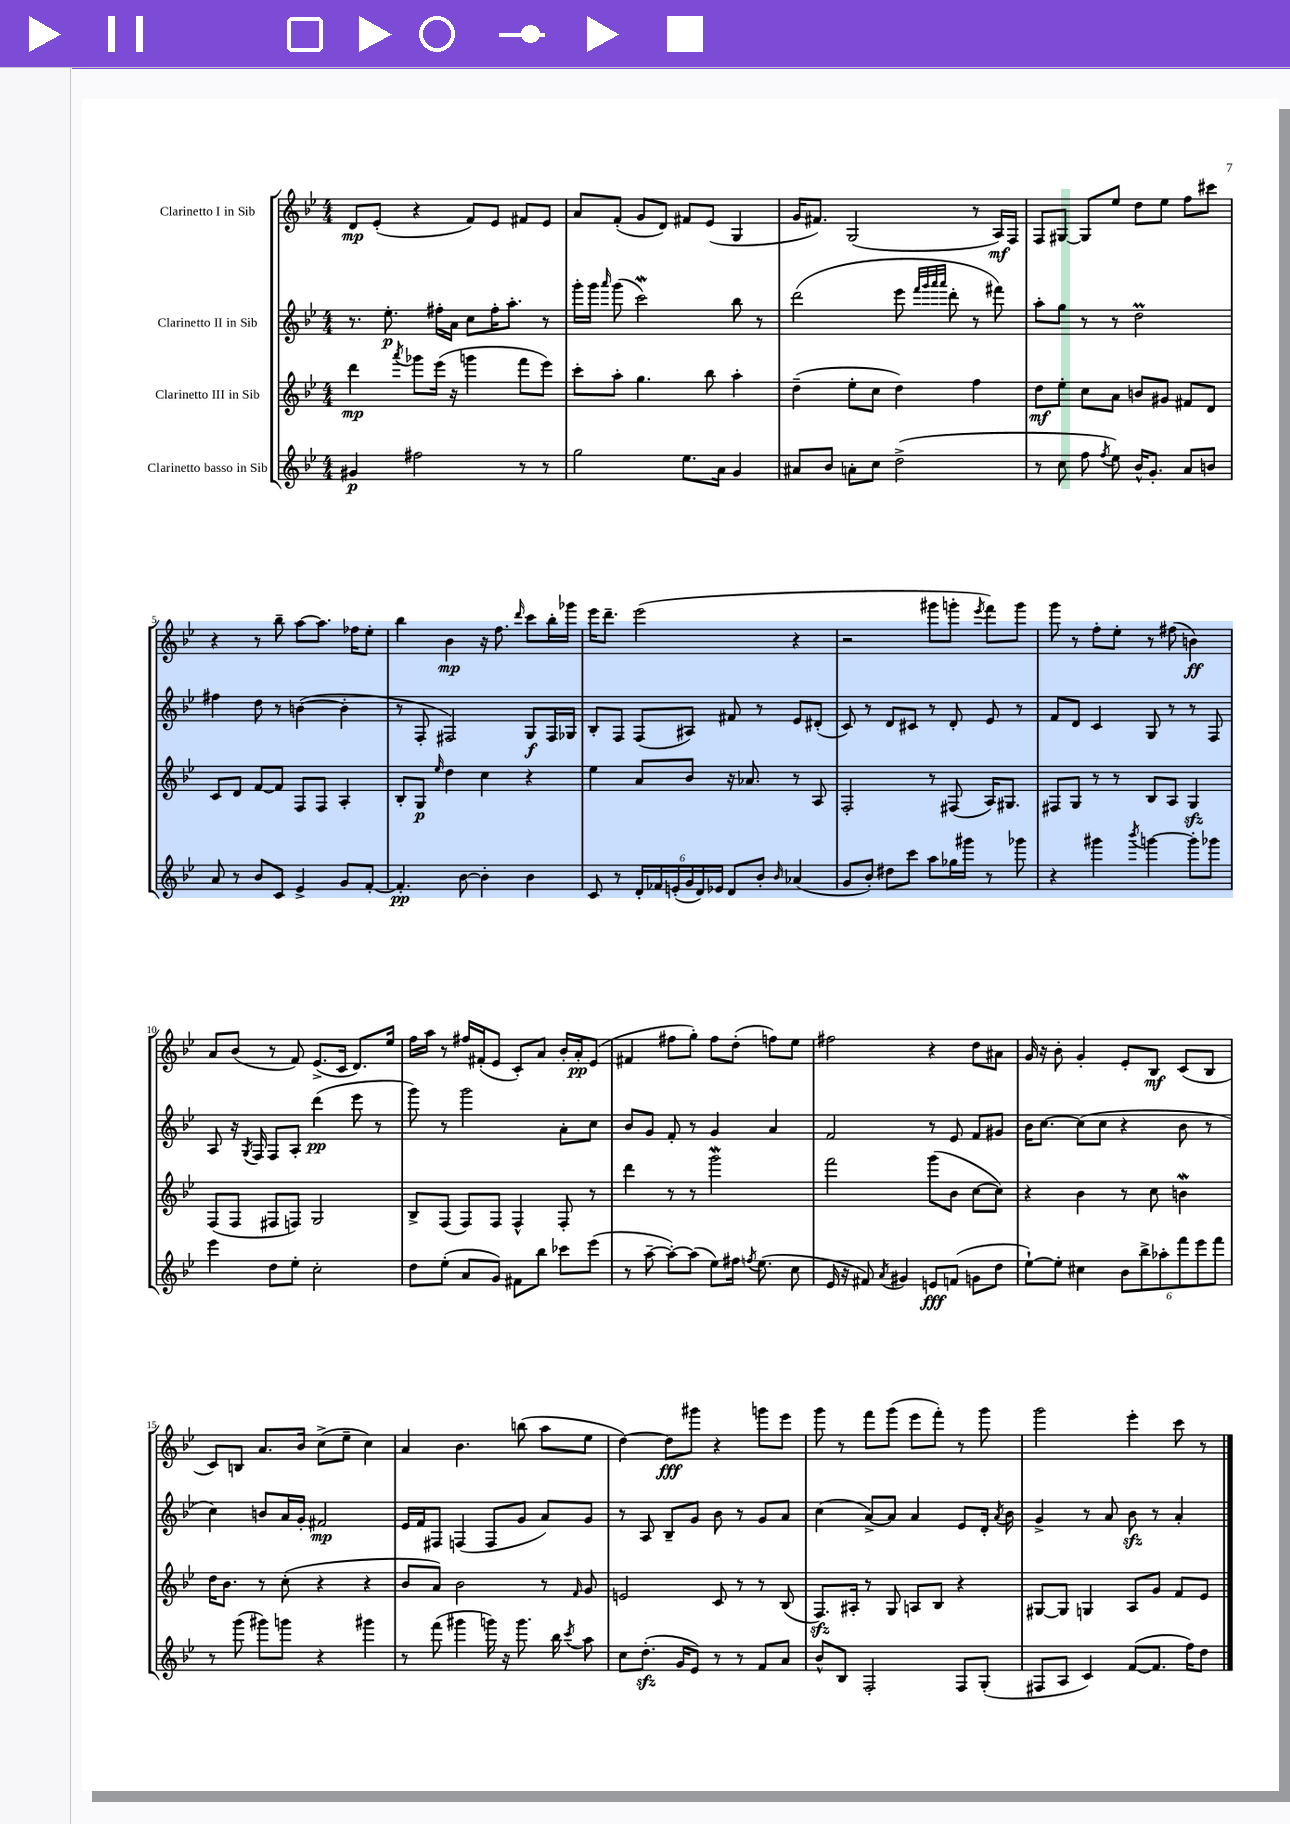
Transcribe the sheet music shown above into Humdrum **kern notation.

**kern	**kern	**kern	**kern
*staff4	*staff3	*staff2	*staff1
*clefG2	*clefG2	*clefG2	*clefG2
*k[b-e-]	*k[b-e-]	*k[b-e-]	*k[b-e-]
*M4/4	*M4/4	*M4/4	*M4/4
4g#/	4ddd\	8.r	8d/L
.	.	.	(8e-'/J
.	.	8.ee-'\	.
.	8qaaa/	.	.
2ff#\	8ggg-\L	.	4r
.	(16eee-\Jk	16ff#'\LL	.
.	16r	16a\JJ	.
.	4ggg\	8cc\L	8f/L)
.	.	16ff#'\K	8e-/J
.	.	8.aa'\J	.
8r	8fff\L	.	8f#/L
8r	8eee-\J)	8r	8e-/J
=	=	=	=
2gg\	8ccc'\L	16ggg'\LL	8a/L
.	.	16ggg\JJ	.
.	.	16qqaaa/	.
.	8aa'\J	(8ggg\	(8f'/J
.	4.gg\	2ccc\)	8g/L
.	.	.	8d/J)
8.ee-\L	.	.	8f#/L
.	8bb-\	.	(8e-/J
16a\Jk	.	.	.
4g/	4aa'\	8bb-\	4G/
.	.	8r	.
=	=	=	=
8a#/L	(4dd~\	(2ddd\	16g/LK
.	.	.	8.f#/J)
8b-/J	.	.	.
8a'\L	8ee-'\L	.	(2G/
8cc\J	8cc\J	.	.
(2dd^\	4dd\)	8eee-\	.
.	.	32qqfff/LLL	.
.	.	32qqggg/	.
.	.	32qqaaa/	.
.	.	32qqaaa/JJJ	.
.	.	8ddd'\	.
.	4ff\	8r	8r
.	.	8fff#\)	16A/LL)
.	.	.	16F/JJ
=	=	=	=
8r	8dd\L	8aa'\L	8F/L
8cc\	8ee-'\J	8gg\J	[8G#/J
8ff\	8cc\L	8r	8G#/]L
8qff/	.	.	.
8ee-\)	8a\J	8r	8ee-/J
16b-^^/LK	8b/L	2dd\	8dd\L
8.g'/J	.	.	.
.	8g#/J	.	8ee-\J
8a/L	8f#/L	.	8ff\L
8b/J	8d/J	.	8ccc#\J
=	=	=	=
8a/	8c/L	4ff#\	4r
8r	8d/J	.	.
8b-/L	[8f/L	8dd\	8r
8c/J	8f/]J	8r	8bb-~\
4e-^/	8F/L	([4b\	[8aa\L
.	8F/J	.	8.aa\]J
8g/L	4A'/	4b'\]	.
.	.	.	16ff-\LK
[8f'/J	.	.	8ee-'\J
=	=	=	=
4.f'/]	8B-'/L	8r	4bb-\
.	8G/J	8F'/	.
.	16qqee-/	.	.
.	4dd\	2F#/)	4b-\
[8b-\	.	.	.
4b-'\]	4cc\	.	16r
.	.	.	8.ff\
.	.	.	16qqddd/
4b-\	4r	8G/L	8ccc\L
.	.	16F#/L	16bb-'\L
.	.	16G-/JJ	16ggg-\JJ
=	=	=	=
8c/	4ee-\	8B-'/L	16eee-\LK
.	.	.	8.ddd~\J
8r	.	8F/J	.
24d'/LL	8a/L	(8F/L	(2eee-\
24f-/	.	.	.
(24e'/	.	.	.
24g/	8b-/J	8A#/J)	.
24d/)	.	.	.
24e-/JJ	.	.	.
8d/L	16r	8f#/	.
.	8.a-/	.	.
8b-'/J	.	8r	.
16qqb-/	.	.	.
(4a-/	8r	8e-/L	4r
.	8A/	(8d#'/J	.
=	=	=	=
8g/L	2F'/	8c/)	2r
8b-'/J)	.	8r	.
8dd#\L	.	8d/L	.
8ccc\J	.	8c#/J	.
8aa\L	8r	8r	8ggg#\L
16gg-\L	(8F#/	8d'/	8ggg'\J
16ggg#\JJ	.	.	.
.	.	.	8qeee-/
8r	16A/LK)	8e-/	8fff\L)
.	8.G#/J	.	.
8ggg-\	.	8r	8ggg\J
=	=	=	=
4r	8F#/L	8f/L	8ggg\
.	8G/J	8d/J	8r
4ggg#\	8r	4c/	8ff'\L
.	8r	.	8ee-'\J
8qbbb-/	.	.	.
[4ggg\	8B-/L	8G/	8r
.	8A/J	8r	(8ff#\
8ggg'\]L	4G/	8r	4b\)
8ggg-\J	.	8F/	.
=	=	=	=
4eee-\	(8F/L	8A/	8a/L
.	8F/J	16r	(8b-/J
.	.	8qG/	.
.	.	16F/	.
8dd\L	8F#/L	8F/L	8r
8ee-'\J	8F/J)	8A'/J	8f/)
2cc'\	2G/	(4ddd\	(8.e-^/L
.	.	.	16c/Jk
.	.	8eee-\	8.d/L)
.	.	8r	.
.	.	.	16ee-/Jk
=	=	=	=
8dd\L	8B-^/L	8ggg\)	16ff\LL
.	.	.	16aa\JJ
(8ee-'\J	(8F/J	8r	8r
8a/L	8F/L)	2ggg\	16ff#/LL
.	.	.	(16f#'/J
8g/J)	8F/J	.	8e-/J
8f#\L	4F^^/	.	8c'/L)
8bb-\J	.	.	8a/J
8ccc-\L	8F'/	8a'\L	16b-'/LL
.	.	.	16a'/J
(8eee-\J	8r	8cc\J	(8e-/J
=	=	=	=
8r	4ddd\	8b-/L	4f#/
[8aa~\	.	8g/J	.
8aa'\_L)	8r	8f'/	8ff#\L
(8aa\]J	8r	8r	8gg'\J)
8ee-\L)	2ggg\	4g/	8ff#\L
16ff#\Jk	.	.	(8dd'\J
8qff/	.	.	.
(8.ee-\	.	.	.
.	.	4a/	8ff\L)
8cc\	.	.	8ee-\J
=	=	=	=
16e-/	2fff\	2f/	2ff#\
16r	.	.	.
8f#/)	.	.	.
8qa/	.	.	.
4g#/	.	.	.
8e/L	(8ggg\L	8r	4r
(8f/J	8b-\J	8e-/	.
8g\L	[8cc\L	8f/L	8dd\L
8dd\J	8cc\]J)	8g#/J	8a#\J
=	=	=	=
[8ee-`\L)	4r	16b-\LK	16g/
.	.	[8.cc\J	16r
8ee-'\]J	.	.	8b-'\
4cc#\	4b-\	(8cc\]L	4g'/
.	.	8cc\J	.
12b-\L	8r	4r	8e-'/L
12bb-^\	.	.	.
.	8cc\	.	8B-/J
12aa-'\	.	.	.
12fff\	4b\	8b-\	(8c/L
12eee-\	.	.	.
.	.	8r	8B-/J
12fff\J	.	.	.
=	=	=	=
8r	16dd\LK	4cc\)	8c/L)
.	8.b-\J	.	.
(8ggg\	.	.	8B/J
8ggg#\L)	8r	8b/L	8.a/L
8ggg\J	(8cc'\	16a/L	.
.	.	16g'/JJ	16b-/Jk
4r	4r	2f#/	(8cc^\L
.	.	.	8ee-~\J
4ggg#\	4r	.	4cc\)
=	=	=	=
8r	8b-/L	16e-/LL	4a/
.	.	16f/J	.
(8fff\	8a/J)	8F#/J	.
4ggg#\	2b-\	(4F/	4.b-\
16ggg\)	.	8F/L	.
16r	.	.	.
8.ggg\	.	8g/J	(8bb\
.	8r	8a/L)	8aa\L
16bb-\	.	.	.
8qccc/	16qqf/	.	.
8aa\	8g/	8g/J	8ee-\J
=	=	=	=
8cc\L	2e/	8r	[4dd\)
(8.dd'\J	.	8A/	.
.	.	8B-~/L	8dd\]L
16g/LK	.	.	.
8e-/J)	.	8g/J	8ggg#\J
8r	8c/	8b-\	4r
8r	8r	8r	.
8f/L	8r	8g/L	8ggg\L
8a/J	(8B-/	8a/J	8eee-\J
=	=	=	=
8b-^^/L	8.F/L)	(4cc\	8ggg\
8B-/J	.	.	8r
.	16A#'/Jk	.	.
2F'/	8r	[8a^/L)	8fff\L
.	8G/	8a/]J	(8ggg\J
.	8A/L	4a/	8eee-\L
.	8B-/J	.	8fff'\J)
8F/L	4r	8e-/L	8r
(8G'/J	.	16d'/Jk	8ggg\
.	.	8qa/	.
.	.	16b-\	.
=	=	=	=
8F#/L	[8G#/L	4g^/	2ggg\
8A/J	8G#/]J	.	.
4c/)	4G/	8r	.
.	.	8a/	.
([8f/L	8A/L	8b-\	4eee-'\
8.f/]J	8g/J	8r	.
.	8f/L	4a'/	8ccc\
16ff\LK)	.	.	.
8dd\J	8e-/J	.	8r
==	==	==	==
*-	*-	*-	*-
